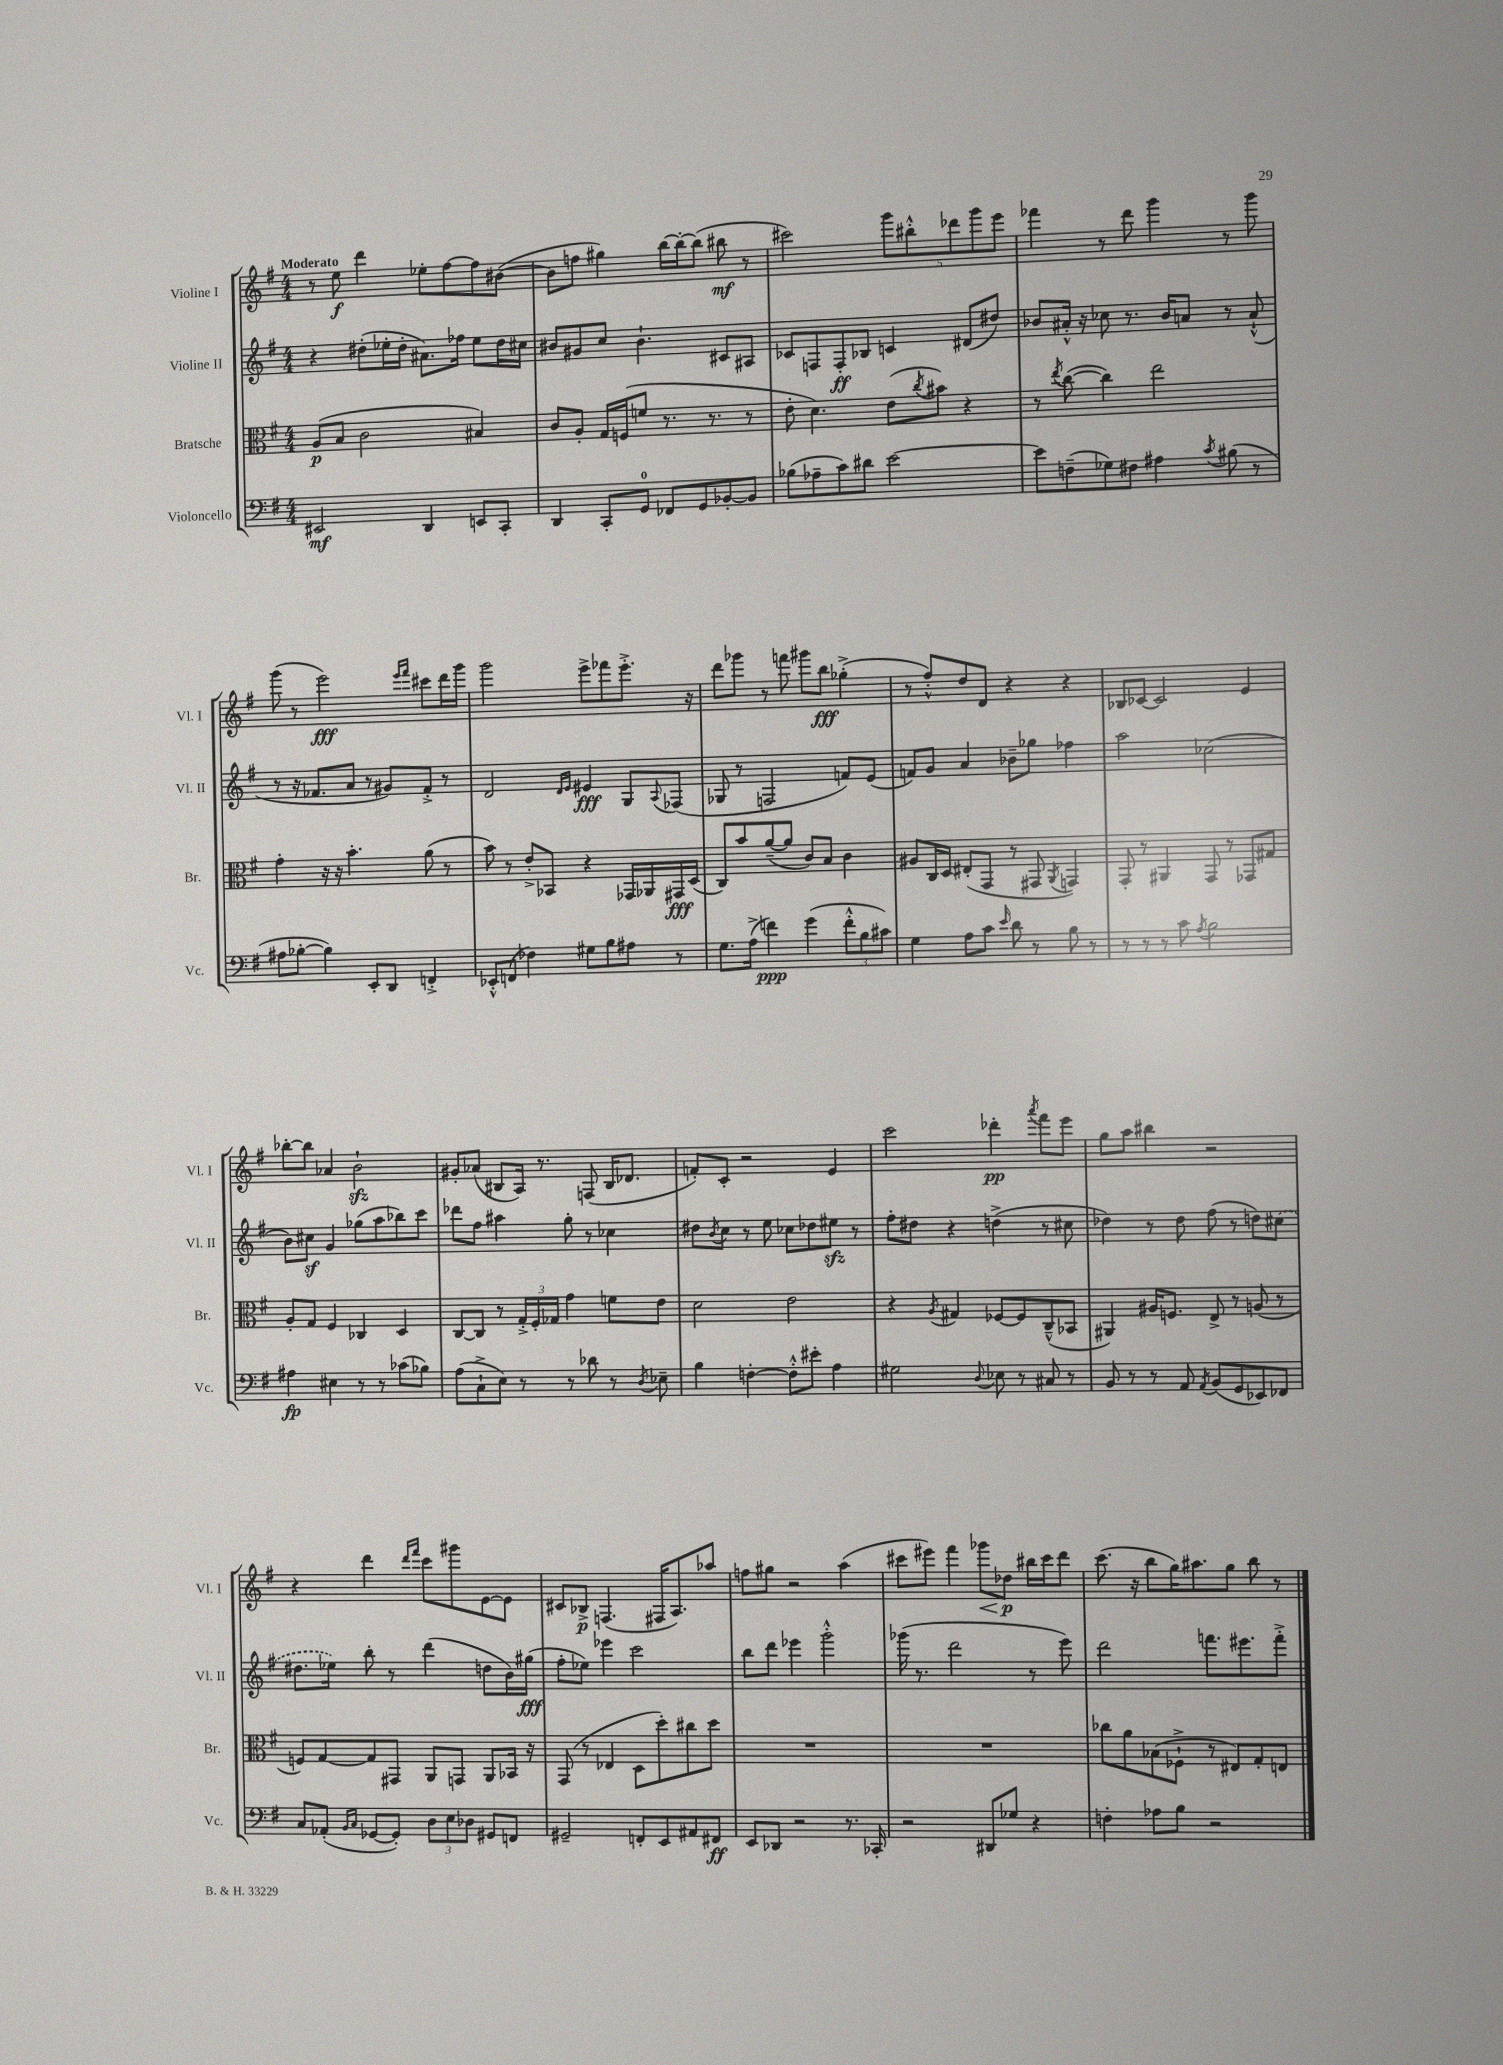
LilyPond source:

<<
\new StaffGroup <<
\new Staff = "s0" \with { instrumentName = "Violine I" shortInstrumentName = "Vl. I" } {
    \clef treble \key g \major \numericTimeSignature \time 4/4 \tempo "Moderato"
    r8 e''8\f d'''4 ees''8-. fis''8~ fis''8 bis'8~( |
    bis'8 f''8 gis''4) b''16~ b''16~-. b''8( bis''8\mf r8 |
    cis'''2) \tuplet 5/4 { g'''8 bis''8-.-^ des'''8 g'''8 e'''8 } |
    fes'''4 r8 d'''8 g'''4 r8 g'''8 |
    g'''8( r8 e'''2\fff) \grace { e'''16 fis'''16 } cis'''8 d'''16 g'''16 |
    g'''2 e'''8-> fes'''8 e'''8.-.-> r16 |
    d'''8 ges'''8 r8 f'''8 gis'''8 b''8\fff ges''4-.->( |
    r8 fis''8-.-^) d''8 d'8 r4 r4 |
    bes8 ces'8~ ces'2 e'4 |
    bes''8~-. bes''8 aes'4 b'2-!\sfz |
    gis'8-. aes'8( bis8 a16) r8. f8( bis16 des'8. |
    f'8-.) c'8-. r2 e'4 |
    c'''2 des'''4-.\pp \acciaccatura { a'''8 } fis'''8 e'''8 |
    g''8 a''8 bis''4 r2 |
    r4 d'''4 \grace { d'''16 fis'''16 } c'''8 gis'''8 e'8~ e'8 |
    cis'8 bes8->\p f4.( fis16 a8.) aes''8 |
    f''8 gis''8 r2 a''4( |
    cis'''8 eis'''8) fis'''4 ges'''8\< des''8\p\! bis''16 cis'''16 d'''8 |
    c'''8.( r16 b''8 g''16) ais''8. g''8 b''8 r8 \bar "|." |
}
\new Staff = "s1" \with { instrumentName = "Violine II" shortInstrumentName = "Vl. II" } {
    \clef treble \key g \major \numericTimeSignature \time 4/4
    r4 dis''8-.( ees''16-. dis''16-. ais'8.) fes''16 ees''8 dis''16 cis''16 |
    bis'8 gis'8 c''8 bis'4.-! cis'8 ais8 |
    ces'8 f8 f8-.\ff bes8 c'4 dis'8( dis''8) |
    bes'8 ais'16-.-^ r16 ces''8 r8. bes'16 a'8 r8 a'8-!-^( |
    r8 r16 fes'8. a'8 r8 gis'8) fes'8-.-> r8 |
    d'2 \grace { d'16 e'16 } eis'4\fff g8 \appoggiatura { a8 } fes8( |
    ges8 r8 f2 f'8) e'8( |
    f'8) g'8 a'4 bes'8-- ges''8 fes''4 |
    a''2 ces''2( |
    b'8) cis''8\sf g'4 ges''8( a''8 bes''8) c'''8 |
    des'''8 fis''8 ais''4 g''8-. r8 ces''4 |
    dis''8 \acciaccatura { b'8 } c''8 r8 e''8 ces''8 des''8 eis''8\sfz r8 |
    fis''8-. dis''8 r4 d''4->( r8 cis''8 |
    des''4) r8 des''8 fis''8( r8 d''8) \once \slurDashed cis''8( |
    dis''8. ees''16) b''8-. r8 d'''4( d''8 b'16) gis''16\fff( |
    fis''8-. ees''8) ees'''4 c'''2 |
    b''8 d'''8 ees'''4 g'''2-.-^ |
    ges'''16( r8. d'''2 r8 e'''8) |
    d'''2 f'''8. eis'''8. f'''8-.-> \bar "|." |
}
\new Staff = "s2" \with { instrumentName = "Bratsche" shortInstrumentName = "Br." } {
    \clef alto \key g \major \numericTimeSignature \time 4/4
    a8\p( b8 c'2 bis4) |
    c'8 a8-. g16 f16( f'8 r8. r8. r8 |
    e'8-. d'4.) e'8( \acciaccatura { c''8 } bis'8) r4 |
    r8 \acciaccatura { e''8 } c''8~( c''4) e''2 |
    g'4-. r16 r16 b'4.-. a'8( r8 |
    b'8) r8 e'8-.-> bes,8 r4 ges,16 aes,16 gis,16\fff d16( |
    c8) b'8 a'8~--( a'8 c'8) b8 c'4 |
    ais8 c16 d16 eis8-.( g,8 r8 gis,8 \acciaccatura { a,8 } g,4) |
    g,8-. r8 ais,4 g,8 r8 ges,8 gis8 |
    a8-. g8 fis4 ces4 d4 |
    c8~ c8 r8 \tuplet 3/2 { g16-.-> fis16-. ges16 } g'4 f'8 e'8 |
    d'2 e'2 |
    r4 \acciaccatura { a8 } gis4 fes8~ fes8 c8---^( bes,8 |
    ais,4) ais16 f8. e8-> r8 a8( r8 |
    f8) g8~ g8 gis,8 a,8 g,8 a,8 bes,16 r16 |
    g,8( r8 ees4 d8 d''8-.) cis''8 d''8 |
    R1 |
    R1 |
    ces''8 a'8 bes8( fes8-!-> r8 eis8) g8-. e8 \bar "|." |
}
\new Staff = "s3" \with { instrumentName = "Violoncello" shortInstrumentName = "Vc." } {
    \clef bass \key g \major \numericTimeSignature \time 4/4
    eis,2\mf d,4 e,8 c,8-. |
    d,4 c,8-. g,8-0 fes,8 g,8 bes,8~-. bes,8 |
    bes8( aes8-- c'8) dis'8 e'2~ |
    e'8 f8--( ges8) fis8 ais4 \acciaccatura { c'8 } bis8( r8 |
    ais8 bes8~-. bes4) e,8-. d,8 f,4-.-> |
    ees,8-.-^ f,8( fes4) gis8 b8 ais8 r8 |
    g8. a16->( f'4\ppp) g'4( \tuplet 3/2 { f'8-.-^ b8 cis'8) } |
    g4 a8 c'8 \grace { e'16 } d'8 r8 b8 r8 |
    r8 r8 r8 c'8 \acciaccatura { a8 } b2 |
    ais4\fp eis4 r8 r8 ces'8( bes8) |
    a8( c8-!-> e8) r8 r8 des'8 r8 \acciaccatura { d8 } ees8-- |
    b4 f4~-. f8-.-^ eis'8-. a4 |
    gis2 \appoggiatura { d8 } ees8 r8 cis8 r8 |
    b,8 r8 r8 a,8 \acciaccatura { a,8 } b,8( g,8 ees,8) fes,8 |
    c8 aes,8-.( \grace { b,16 c16 } ges,8~ ges,8-.) \tuplet 3/2 { d8 e8 des8 } gis,8 f,8 |
    gis,2-- f,8-. e,8 ais,8 fis,8\ff |
    e,8 des,8 r2 r8. ces,16-. |
    r2 dis,8 ges8 r4 |
    f4-. aes8 b8 r2 \bar "|." |
}
>>
>>
\layout { \context { \Score \remove "Bar_number_engraver" } }
